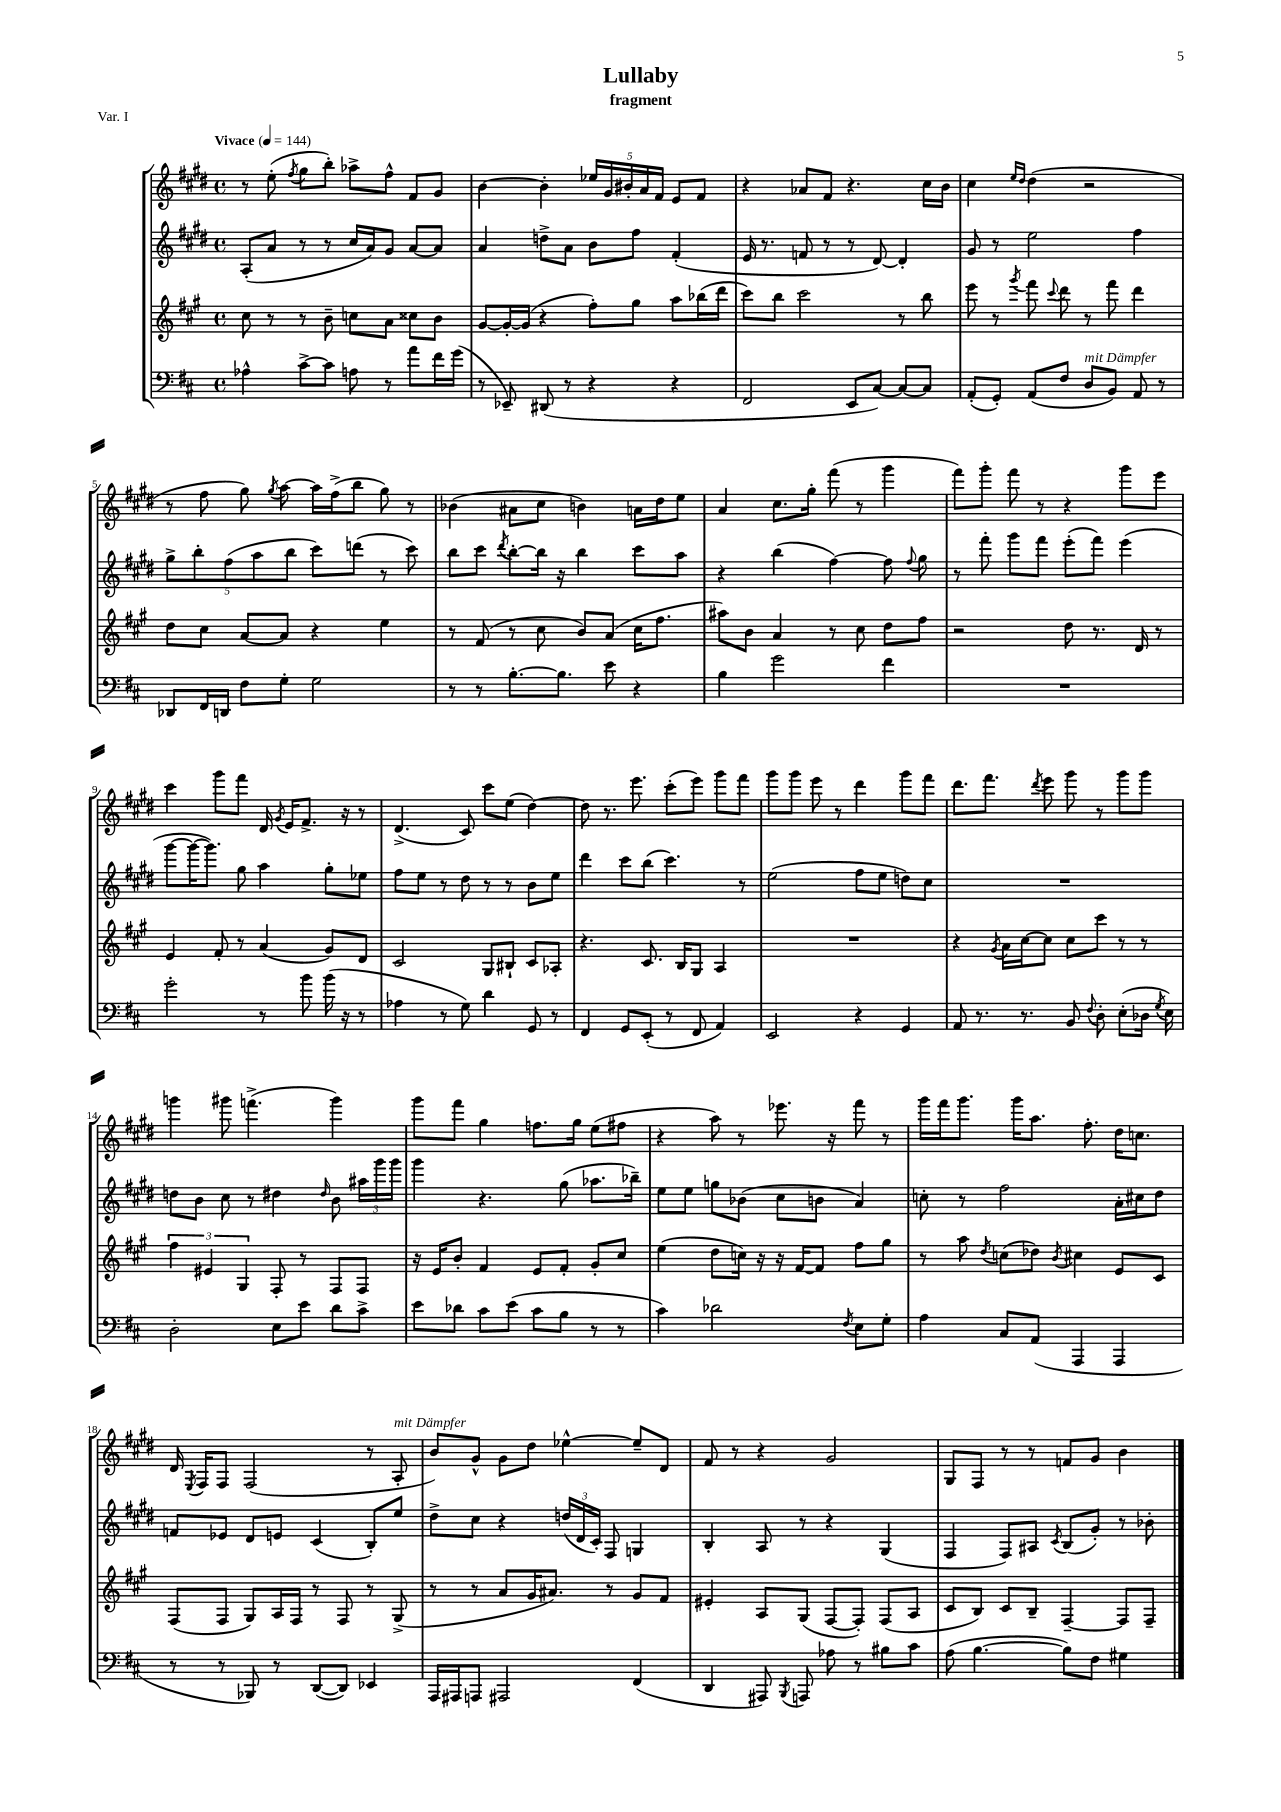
\header { title = "Lullaby" subtitle = "fragment" piece = "Var. I" }
<<
\new StaffGroup <<
\new Staff = "s0" {
    \clef treble \key e \major \defaultTimeSignature \time 4/4 \tempo "Vivace" 4 = 144
    \autoBeamOff r8 e''8-.( \acciaccatura { fis''8 } gis''8[ b''8]-.) aes''8[-> fis''8]-^ fis'8[ gis'8] |
    b'4~ b'4-. \tuplet 5/4 { ees''16[ gis'16 bis'16-. a'16 fis'16] } e'8[ fis'8] |
    r4 aes'8[ fis'8] r4. cis''16[ b'16] |
    cis''4 \grace { e''16[ dis''16] } dis''4( r2 |
    r8 fis''8 gis''8) \acciaccatura { gis''8 } a''8~ a''16[ fis''16->( b''8] gis''8) r8 |
    bes'4( ais'8[ cis''8] b'4) a'16[ dis''16 e''8] |
    a'4 cis''8.[ gis''16]-. fis'''8( r8 gis'''4 |
    fis'''8[) gis'''8]-. fis'''8 r8 r4 gis'''8[ e'''8] |
    cis'''4 gis'''8[ fis'''8] dis'16 \acciaccatura { gis'8 } e'16[ fis'8.]-> r16 r8 |
    dis'4.->( cis'8) cis'''8[ e''8]( dis''4~) |
    dis''8 r8. e'''8. cis'''8[-.( e'''8]) gis'''8[ fis'''8] |
    gis'''8[ gis'''8] e'''8 r8 dis'''4 gis'''8[ fis'''8] |
    dis'''8.[ fis'''8.] \acciaccatura { dis'''8 } e'''8 gis'''8 r8 gis'''8[ gis'''8] |
    g'''4 gis'''8 f'''4.->( gis'''4) |
    gis'''8[ fis'''8] gis''4 f''8.[ gis''16] e''8[( fis''8] |
    r4 a''8) r8 ees'''8. r16 fis'''8 r8 |
    gis'''16[ fis'''16 gis'''8.] gis'''16[ a''8.] fis''8.-. dis''16[ c''8.] |
    dis'16 \acciaccatura { e8 } fis16[ fis8] fis2( r8 a8-.^\markup { \italic "mit Dämpfer" } |
    b'8[) gis'8]-^ gis'8[ dis''8] ees''4~-^ ees''8[-- dis'8] |
    fis'8 r8 r4 gis'2 |
    gis8[ fis8] r8 r8 f'8[ gis'8] b'4 \bar "|." |
}
\new Staff = "s1" {
    \clef treble \key e \major \defaultTimeSignature \time 4/4
    \autoBeamOff a8[-.( a'8] r8 r8 cis''16[ a'16) gis'8] a'8[~ a'8] |
    a'4 d''8[-> a'8] b'8[ fis''8] fis'4-.( |
    e'16 r8. f'8 r8 r8 dis'8~) dis'4-. |
    gis'8 r8 e''2 fis''4 |
    \tuplet 5/4 { gis''8[-> b''8-. fis''8( a''8 b''8] } cis'''8[) d'''8]( r8 cis'''8) |
    b''8[ cis'''8] \acciaccatura { dis'''8 } b''8[~-. b''16] r16 b''4 cis'''8[ a''8] |
    r4 b''4( fis''4~) fis''8 \appoggiatura { fis''8 } gis''8 |
    r8 fis'''8-. gis'''8[ fis'''8] e'''8[-.( fis'''8]) e'''4( |
    gis'''8[~ gis'''16~ gis'''8.]) gis''8 a''4 gis''8[-. ees''8] |
    fis''8[ e''8] r8 dis''8 r8 r8 b'8[ e''8] |
    dis'''4 cis'''8[ b''8]( cis'''4.) r8 |
    e''2( fis''8[ e''8] d''8[) cis''8] |
    R1 |
    d''8[ b'8] cis''8 r8 dis''4 \grace { dis''16 } b'8 \tuplet 3/2 { ais''16[ gis'''16 gis'''16] } |
    gis'''4 r4. gis''8( aes''8.[ bes''16]--) |
    e''8[ e''8] g''8[ bes'8]( cis''8[ b'8] a'4) |
    c''8-. r8 fis''2 a'16[-. cis''16 dis''8] |
    f'8[ ees'8] dis'8[ e'8] cis'4( b8[-.) e''8] |
    dis''8[-> cis''8] r4 \tuplet 3/2 { d''16[( dis'16 cis'16]-.) } fis8 g4 |
    b4-. a8 r8 r4 gis4( |
    fis4 fis8[) ais8] \acciaccatura { cis'8 } b8[( gis'8]-.) r8 bes'8-. \bar "|." |
}
\new Staff = "s2" {
    \clef treble \key a \major \defaultTimeSignature \time 4/4
    \autoBeamOff cis''8 r8 r8 b'8-- c''8[ a'8] cisis''8[ b'8] |
    gis'8[~ gis'16~-. gis'16]( r4 fis''8[-.) gis''8] a''8[ bes''16( d'''16] |
    cis'''8[) b''8] cis'''2 r8 b''8 |
    e'''8 r8 \acciaccatura { gis'''8 } fis'''8 \appoggiatura { cis'''8 } d'''8 r8 fis'''8 d'''4 |
    d''8[ cis''8] a'8[~ a'8] r4 e''4 |
    r8 fis'8( r8 cis''8 b'8[) a'8]( cis''16[ fis''8.] |
    ais''8[) b'8] a'4 r8 cis''8 d''8[ fis''8] |
    r2 d''8 r8. d'16 r8 |
    e'4 fis'8-. r8 a'4( gis'8[) d'8] |
    cis'2 gis8[ bis8]-! cis'8[ aes8]-. |
    r4. cis'8. b16[ gis8] a4 |
    R1 |
    r4 \acciaccatura { gis'8 } a'16[ cis''16~ cis''8] cis''8[ cis'''8] r8 r8 |
    \tuplet 3/2 { fis''4 eis'4 gis4 } fis8-. r8 fis8[ fis8] |
    r16 e'16[ b'8]-. fis'4 e'8[ fis'8]-. gis'8[-. cis''8] |
    e''4( d''8[ c''16]) r16 r16 fis'16[~ fis'8] fis''8[ gis''8] |
    r8 a''8 \acciaccatura { d''8 } c''8[( des''8]) \acciaccatura { b'8 } cis''4 e'8[ cis'8] |
    fis8[( fis8] gis8[) a16 fis16] r8 fis8 r8 gis8->( |
    r8 r8 a'8[ gis'16 ais'8.]) r8 gis'8[ fis'8] |
    eis'4-. a8[ gis8]( fis8[~ fis8]-.) fis8[( a8] |
    cis'8[ b8]) cis'8[ b8]-- fis4~-- fis8[ fis8]-- \bar "|." |
}
\new Staff = "s3" {
    \clef bass \key d \major \defaultTimeSignature \time 4/4
    \autoBeamOff aes4-^ cis'8[~-> cis'8] a8 r8 a'8[ fis'16 g'16]( |
    r8 ees,8--) dis,8( r8 r4 r4 |
    fis,2 e,8[ cis8]~) cis8[~ cis8] |
    a,8[-.( g,8]-.) a,8[( fis8] d8[^\markup { \italic "mit Dämpfer" } b,8]) a,8 r8 |
    des,8[ fis,16 d,16] fis8[ g8]-. g2 |
    r8 r8 b8.[~-. b8.] e'8 r4 |
    b4 g'2 fis'4 |
    R1 |
    g'2-. r8 b'8 b'16( r16 r8 |
    aes4 r8 g8) d'4 g,8 r8 |
    fis,4 g,8[ e,8]-.( r8 fis,8 a,4) |
    e,2 r4 g,4 |
    a,8 r8. r8. b,8 \appoggiatura { fis8 } d8-. e8[-.( des16] \acciaccatura { g8 } e16) |
    d2-. e8[ e'8] d'8[ cis'8]-> |
    e'8[ des'8] cis'8[ e'8]( cis'8[ b8] r8 r8 |
    cis'4) des'2 \acciaccatura { fis8 } e8[ g8]-. |
    a4 cis8[ a,8]( a,,4 a,,4 |
    r8 r8 bes,,8) r8 d,8[~( d,8]) ees,4 |
    a,,16[ ais,,16 a,,8] ais,,2 fis,4( |
    d,4 ais,,8) \acciaccatura { b,,8 } a,,8 aes8 r8 bis8[ cis'8] |
    a8( b4.~ b8[) fis8] gis4 \bar "|." |
}
>>
>>
